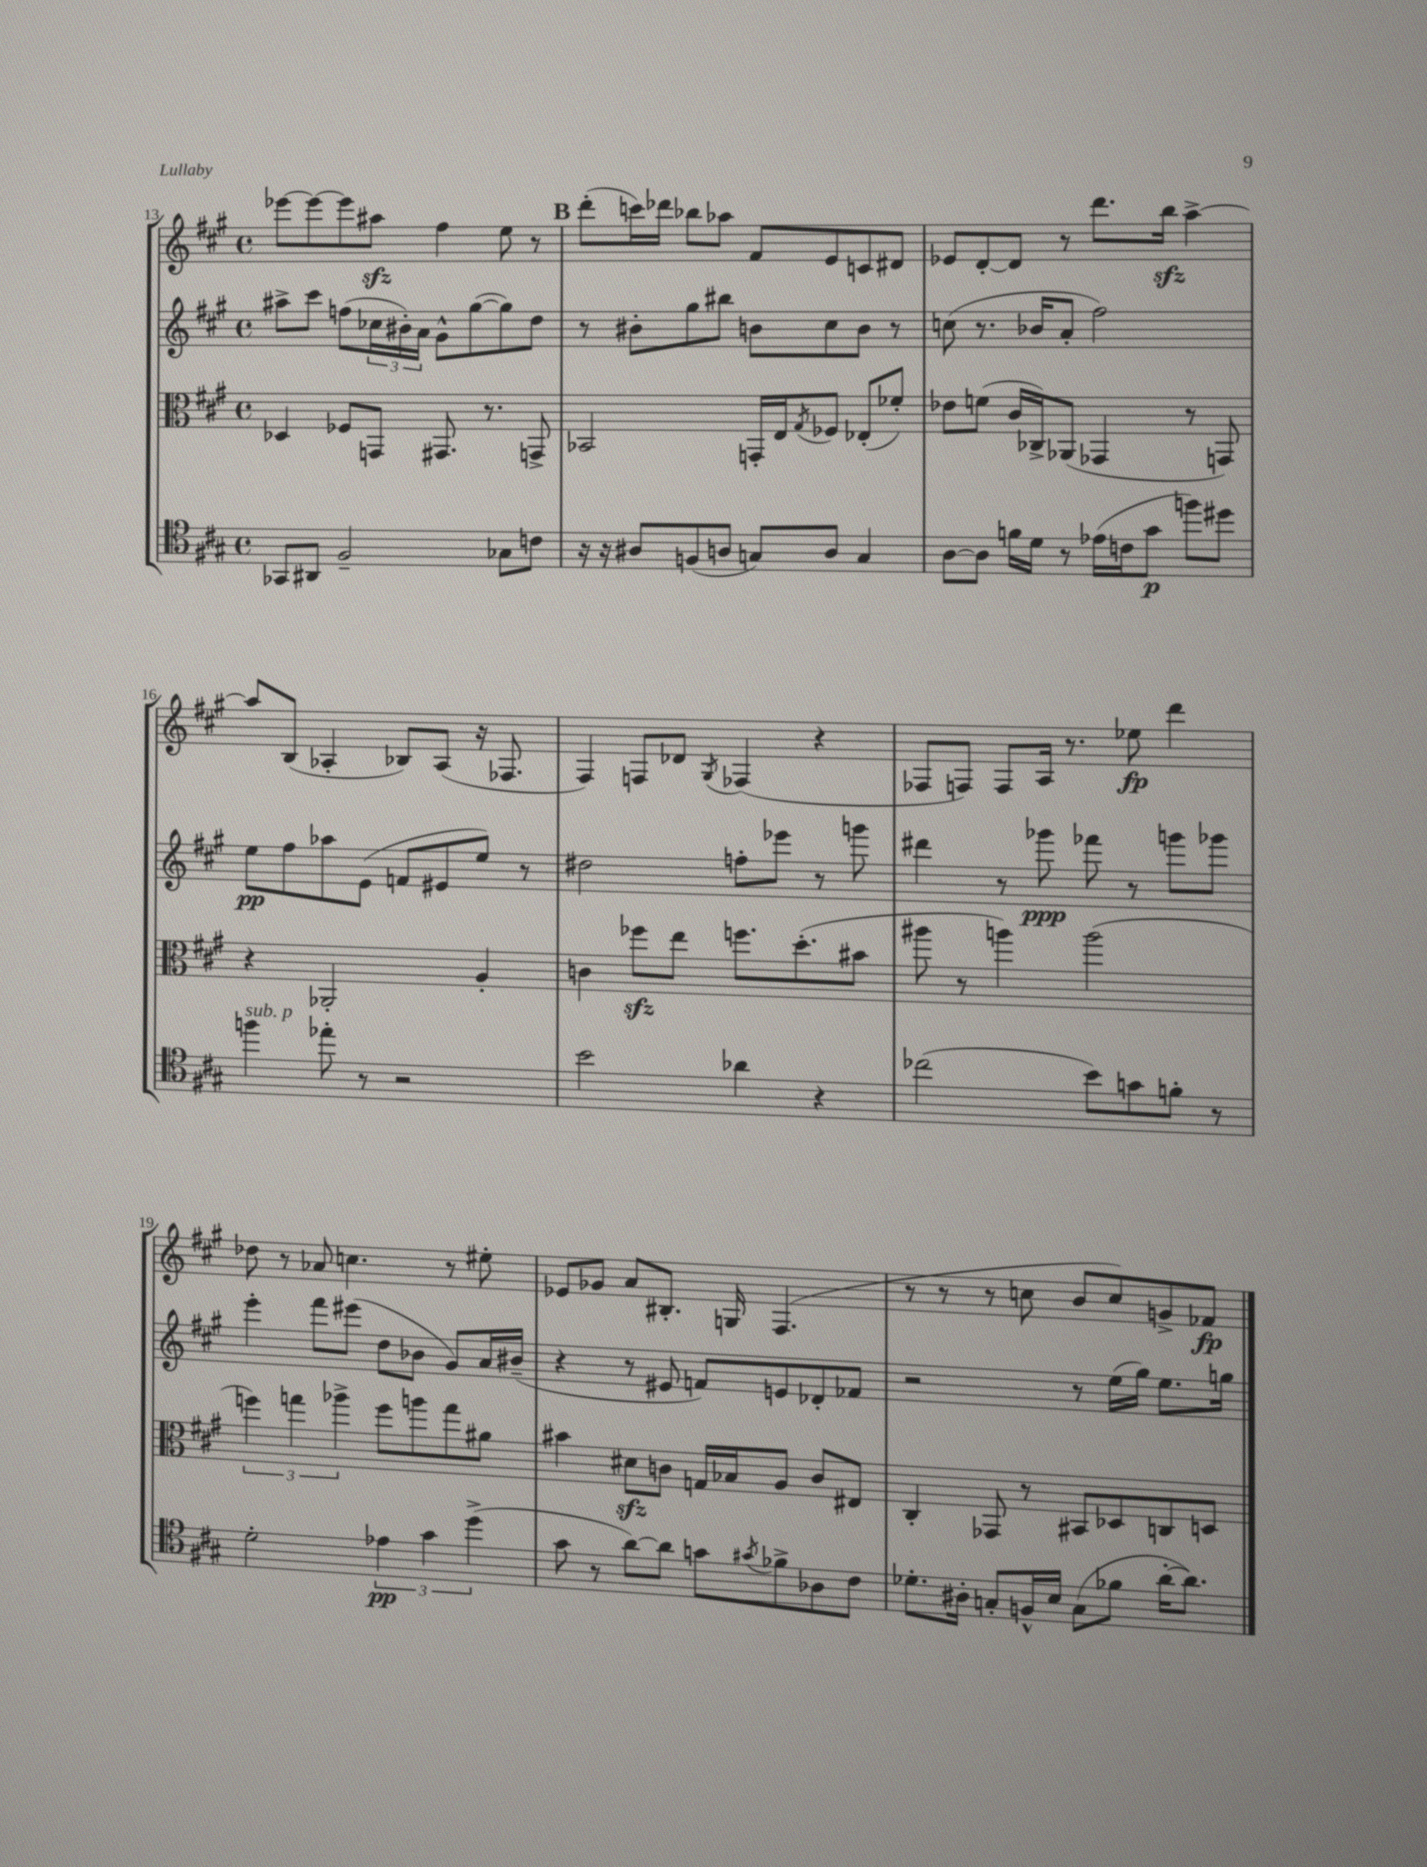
<<
\new StaffGroup <<
\new Staff = "s0" {
    \clef treble \key a \major \defaultTimeSignature \time 4/4
    ees'''8~ ees'''8~ ees'''8 ais''8\sfz fis''4 e''8 r8 |
    \mark \markup { \bold "B" } d'''8-.( c'''16) des'''16 bes''8 aes''8 fis'8 e'8 c'8 dis'8 |
    ees'8 d'8~-. d'8 r8 d'''8. b''16\sfz a''4~-> |
    a''8 b8( aes4-. bes8) aes8( r16 fes8. |
    fis4) f8 des'8 \acciaccatura { gis8 } fes4( r4 |
    fes8 f8) f8 a16 r8. ees''8\fp d'''4 |
    des''8 r8 aes'8 c''4. r8 eis''8-. |
    ees'8 ges'8 a'8 bis8.-. g16 fis4.( |
    r8 r8 r8 c''8 b'8 c''8) g'8-> fes'8\fp \bar "|." |
}
\new Staff = "s1" {
    \clef treble \key a \major \defaultTimeSignature \time 4/4
    ais''8-> cis'''8 f''8( \tuplet 3/2 { ces''16 bis'16-.) a'16 } gis'8-^ gis''8~( gis''8) d''8 |
    \mark \markup { \bold "B" } r8 bis'8-. gis''8 bis''8 b'8 cis''8 b'8 r8 |
    c''8( r8. bes'16 a'8-. fis''2) |
    e''8\pp fis''8 aes''8 e'8( f'8 eis'8 e''8) r8 |
    dis''2 f''8-. ees'''8 r8 g'''8 |
    dis'''4 r8 ges'''8\ppp fes'''8 r8 g'''8 ges'''8 |
    e'''4-. fis'''8 eis'''8( d''8 bes'8 gis'8) a'16 bis'16--( |
    r4 r8 eis'8 f'8) e'8 des'8-. fes'8 |
    r2 r8 e''16( gis''16) e''8. g''16 \bar "|." |
}
\new Staff = "s2" {
    \clef alto \key a \major \defaultTimeSignature \time 4/4
    des4 fes8 g,8 gis,8. r8. g,8-> |
    \mark \markup { \bold "B" } bes,2 g,16-. e16 \acciaccatura { gis8 } fes8 ees8-.( fes'8-.) |
    ees'8 f'8( cis'16 ces16->) aes,8( ges,4 r8 g,8) |
    r4 aes,2-. a4-. |
    c'4 fes''8\sfz e''8 f''8. d''8.-.( bis'8 |
    ais''8 r8 a''4) a''2( |
    \tuplet 3/2 { f''4) g''4 aes''4-> } f''8 a''8 g''8 ais'8 |
    bis'4 dis'8\sfz c'8 g16 bes16 a8 c'8 eis8 |
    cis4-. ges,8 r8 bis,8 des8 c8 d8 \bar "|." |
}
\new Staff = "s3" {
    \clef tenor \key a \major \defaultTimeSignature \time 4/4
    ges,8 ais,8 fis2-- ges8 c'8 |
    \mark \markup { \bold "B" } r16 r16 ais8 f8( a8 g8) a8 g4 |
    a8~ a8 f'16 d'16 r8 ees'16( c'16 gis'8\p f''8) dis''8 |
    f''4^\markup { \italic "sub. p" } ees''8-. r8 r2 |
    b'2 aes'4 r4 |
    ces''2( b'8) g'8 f'8-. r8 |
    d'2-. \tuplet 3/2 { ees'4\pp gis'4 d''4->( } |
    gis'8 r8 a'8~) a'8 g'8 \acciaccatura { gis'8 } fes'8-> aes8 cis'8 |
    des'8.-. ais16-. g8-. f16-^ b16 g8( fes'8 a'16~-. a'8.) \bar "|." |
}
>>
>>
\layout { \context { \Score currentBarNumber = #13 } }
